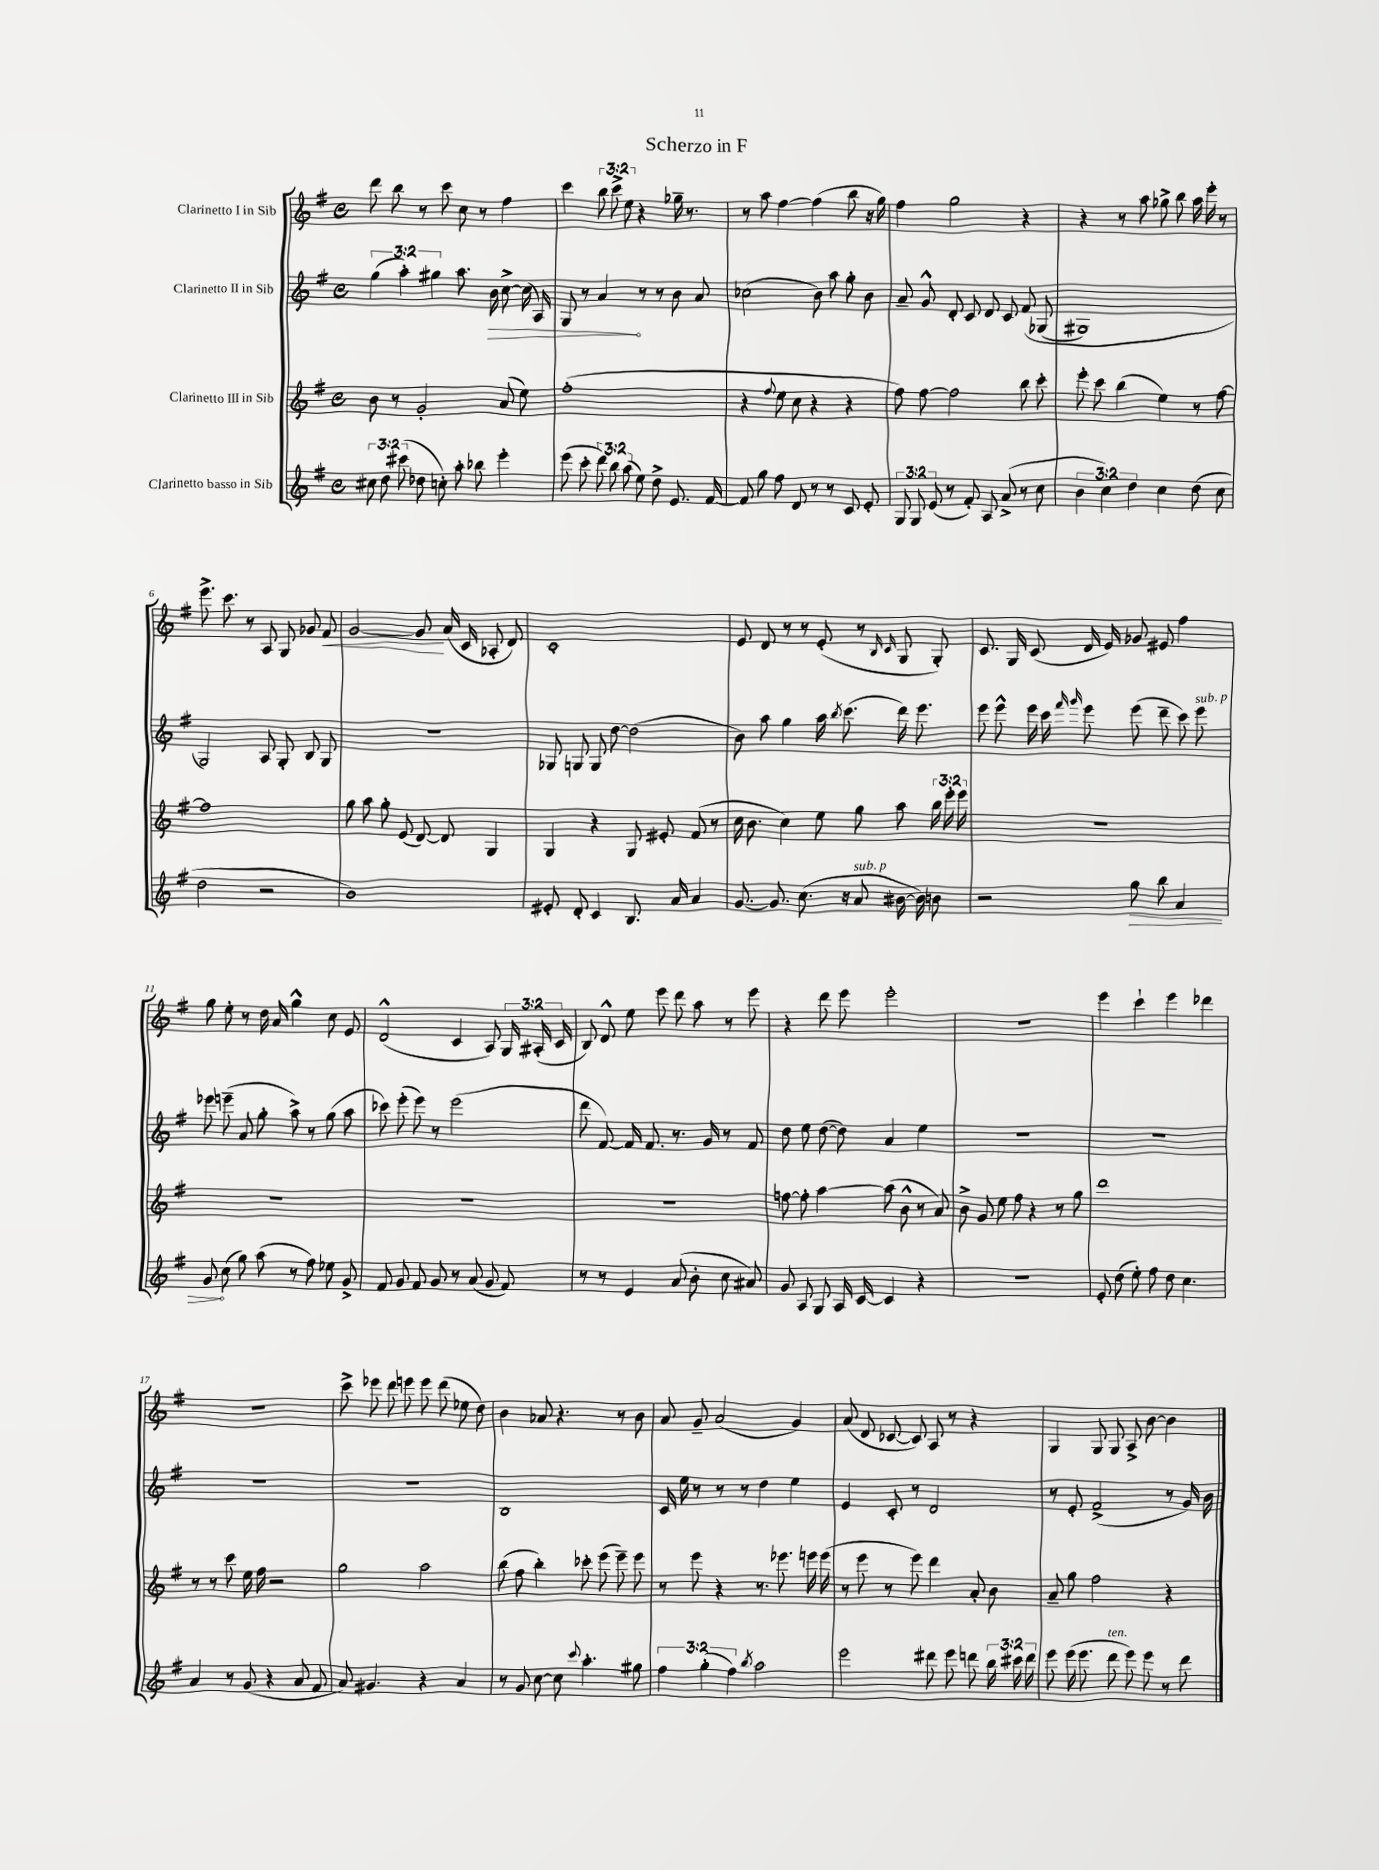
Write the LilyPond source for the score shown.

\header { title = "Scherzo in F" }
<<
\new StaffGroup <<
\new Staff = "s0" \with { instrumentName = "Clarinetto I in Sib" } {
    \clef treble \key g \major \defaultTimeSignature \time 4/4 \override Staff.TupletNumber.text = #tuplet-number::calc-fraction-text
    \autoBeamOff d'''8 b''8 r8 c'''8 c''8 r8 fis''4 |
    c'''4 \tuplet 3/2 { b''8 c'''8-> e''8 } r4 ges''16-- r8. |
    r8 a''8 fis''4~ fis''4( b''8 r16 g''16) |
    fis''4 g''2 r4 |
    r4 r8 a''8 ges''8-> b''8 a''16 e'''16-. r8 |
    e'''8.-> c'''8. r8 a8 g8 ges'8 fis'8\< |
    g'2~ g'8\! a'16( c'16 aes8-. d'8) |
    c'1-. |
    e'8 d'8 r8 r8 e'8-.( r8 \grace { b16 c'16 } g8 g8-.) |
    c'8. g16 c'8( d'16 e'16) ges'8 eis'8 fis''4 |
    g''8 e''8-. r8 d''16 a'16 g''4-^ c''8 e'8 |
    d'2-^( c'4 a8) \tuplet 3/2 { g16 ais16-.( c'16 } |
    b8) d'8-^ e''8 e'''8 d'''8 a''8 r8 e'''8 |
    r4 d'''8 e'''8 e'''2-. |
    R1 |
    e'''4 c'''4-! e'''4 des'''4 |
    R1 |
    c'''8-> ees'''8 d'''8 e'''8 e'''8 d'''8( ees''8 d''8) |
    b'4 aes'8 r4. r8 b'8 |
    a'8 g'8-- a'2( g'4) |
    a'8( d'8 ces'8~ ces'8) a8 r8 r4 |
    g4 g8 g8 a8-> b'8~ b'4 \bar "|." |
}
\new Staff = "s1" \with { instrumentName = "Clarinetto II in Sib" } {
    \clef treble \key g \major \defaultTimeSignature \time 4/4 \override Staff.TupletNumber.text = #tuplet-number::calc-fraction-text
    \autoBeamOff \tuplet 3/2 { g''4( a''4-.) gis''4 } a''8. \once \override Hairpin.circled-tip = ##t b'16\> c''8~-> c''16( a16) |
    g8 r8 a'4\! r8 r8 b'8 a'8 |
    ces''2( b'8) a''8 g''8-. b'8 |
    a'8-- g'8-^ d'8-. c'8 d'8 c'8 fis'8\( ges8( |
    gis1) |
    g2\) a8 g8-. b8 g8 |
    R1 |
    ges8 g8 g8 d''8~ d''2( |
    b'8) a''8 g''4 a''16 \acciaccatura { b''8 } c'''8.( d'''16) e'''8. |
    e'''8 e'''8-^ e'''16 c'''16 \grace { fis'''16 g'''16 } e'''8 e'''8( d'''8-- c'''8) e'''8^\markup { \italic "sub. p" } |
    ees'''8 e'''8--( a'8 g''8-. a''8->) r8 g''8( a''8 |
    ces'''8) e'''8-.( e'''8) r8 e'''2( |
    d'''8 fis'8~) fis'16 fis'8. r8. g'16 r8 fis'8 |
    d''8 e''8 d''8~( d''8) a'4 e''4 |
    R1 |
    R1 |
    R1 |
    R1 |
    b1 |
    c'16 e''16 r8 r8 r8 d''4 e''4 |
    e'4 c'8-. r8 d'2 |
    r8 e'8-. fis'2->( r8 g'16) b'16 \bar "|." |
}
\new Staff = "s2" \with { instrumentName = "Clarinetto III in Sib" } {
    \clef treble \key g \major \defaultTimeSignature \time 4/4 \override Staff.TupletNumber.text = #tuplet-number::calc-fraction-text
    \autoBeamOff b'8 r8 g'2-. a'8( e''8) |
    fis''1-.( |
    r4 \appoggiatura { fis''8 } e''8 c''8 r4 r4 |
    fis''8) fis''8~ fis''2 b''8 c'''8-. |
    e'''8-. c'''8 b''4( e''4) r8 fis''8~ |
    fis''1 |
    g''8 a''8 g''8-. e'8( d'8~) d'8 g4 |
    g4 r4 g8 eis'8-. fis'8( r8 |
    c''16 b'8. c''4) e''8 g''8 a''8 \tuplet 3/2 { b''16 e'''16-. e'''16 } |
    R1 |
    R1 |
    R1 |
    R1 |
    f''8~ f''8-. a''4~ a''8( b'8-^ r8 a'8) |
    b'8-> g'8 e''8 fis''8 r4 r8 g''8 |
    d'''1 |
    r8 r8 c'''8 e''16 fis''16 r2 |
    g''2 a''2 |
    b''8( fis''8 b''4-.) ces'''8-. e'''8( e'''8--) e'''8 |
    r8 e'''8 r4 r8. ees'''8. e'''16 e'''16( |
    r8 e'''8 r8 e'''8) d'''4 a'8-. b'8 |
    a'8-- g''8 fis''2 r4 \bar "|." |
}
\new Staff = "s3" \with { instrumentName = "Clarinetto basso in Sib" } {
    \clef treble \key g \major \defaultTimeSignature \time 4/4 \override Staff.TupletNumber.text = #tuplet-number::calc-fraction-text
    \autoBeamOff \tuplet 3/2 { cis''8 d''8 cis'''8( } des''8 c''8-.) a''8-. bes''8 e'''4-. |
    e'''8( c'''8-. \tuplet 3/2 { d'''8) b''8 a''8( } e''8) d''8-> e'8. fis'16~ |
    fis'8 g''8 fis''8 d'8 r8 r8 c'8 e'8-. |
    \tuplet 3/2 { g8 g8 e'8( } r8 fis'8-.) a8 a'8->( r8 c''8 |
    \tuplet 3/2 { b'4 c''4) d''4 } c''4 d''8( c''8 |
    d''2 r2 |
    b'1) |
    eis'8-. d'8-. c'4 b8. a'16 a'4 |
    g'8.~ g'8. c''8.( r16 a'8^\markup { \italic "sub. p" } bis'16~ bis'16) b'8 |
    r2 \once \override Hairpin.circled-tip = ##t g''8\> b''8 a'4 |
    g'8\! c''8( g''8) a''8( r8 fis''8) ees''8 g'8-> |
    fis'8 g'8 fis'8 g'8 r8 a'8( g'8 fis'8) |
    r8 r8 e'4 a'8( b'8-. c''8 ais'8) |
    g'8 a8 g8 a16 c'16~ c'4 r4 |
    r1 |
    e'8-. d''8( e''8-.) fis''8 d''8 c''4. |
    a'4 r8 g'8( r4 a'8 fis'8 |
    a'8) gis'4. r4 a'4 |
    r8 g'8 c''8~ c''8 \appoggiatura { c'''8 } a''4.-. gis''8 |
    \tuplet 3/2 { fis''4 g''4-.( fis''4) } \acciaccatura { b''8 } a''2 |
    e'''2 dis'''8 e'''8 d'''8 \tuplet 3/2 { b''16 cis'''16 d'''16 } |
    e'''8 e'''16( e'''8. d'''8^\markup { \italic "ten." } e'''8) e'''8 r8 d'''8 \bar "|." |
}
>>
>>
